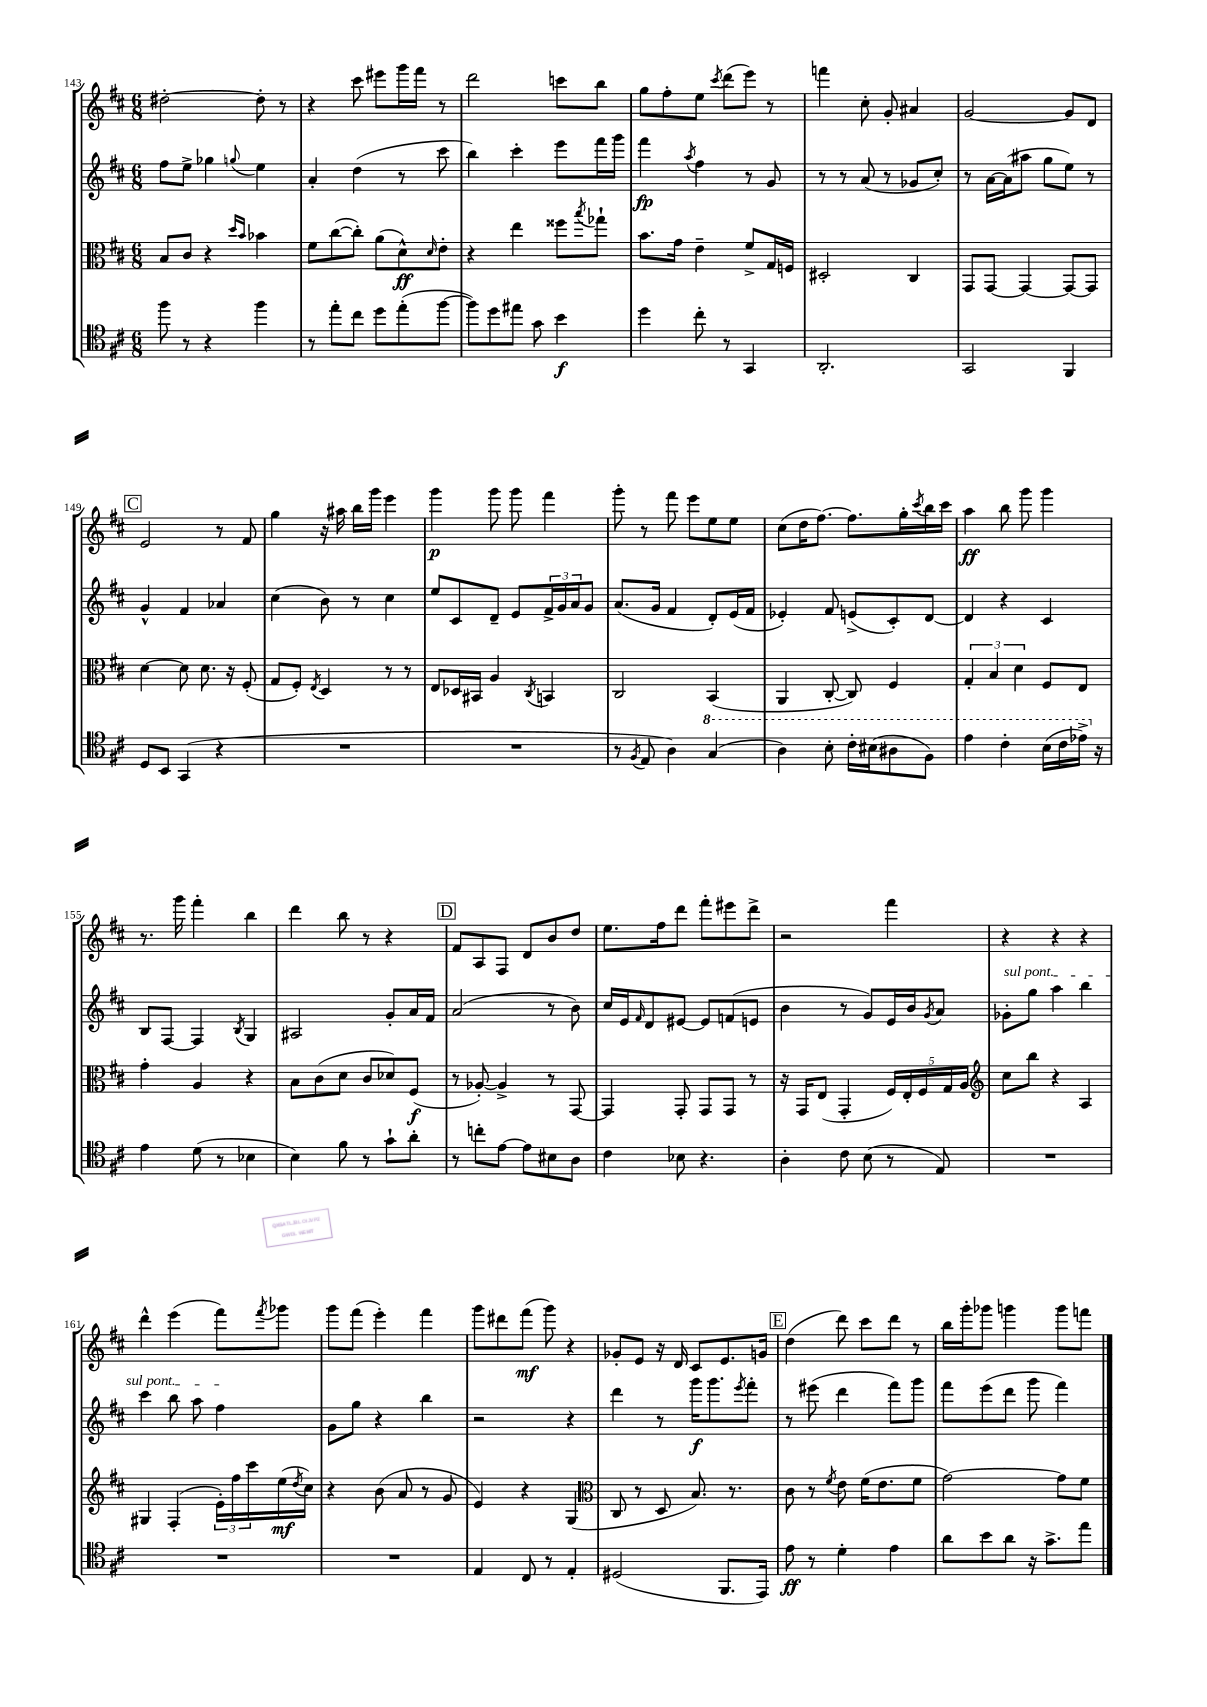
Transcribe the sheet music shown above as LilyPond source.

<<
\new StaffGroup <<
\new Staff = "s0" {
    \clef treble \key d \major \numericTimeSignature \time 6/8
    dis''2~-. dis''8-. r8 |
    r4 cis'''8 eis'''8 g'''16 fis'''16 r8 |
    d'''2 c'''8 b''8 |
    g''8 fis''8-. e''8 \acciaccatura { cis'''8 } d'''8( e'''8) r8 |
    f'''4 cis''8-. g'8-. ais'4 |
    g'2~ g'8 d'8 |
    \mark \markup { \box "C" } e'2 r8 fis'8 |
    g''4 r16 ais''16 b''16 g'''16 e'''4 |
    g'''4\p g'''8 g'''8 fis'''4 |
    g'''8-. r8 fis'''8 e'''8 e''8 e''8 |
    cis''8( d''16 fis''8.~) fis''8. g''16-. \acciaccatura { cis'''8 } b''16 cis'''16 |
    a''4\ff b''8 g'''8 g'''4 |
    r8. g'''16 fis'''4-. b''4 |
    d'''4 b''8 r8 r4 |
    \mark \markup { \box "D" } fis'8 a8 fis8 d'8 b'8 d''8 |
    e''8. fis''16 d'''8 fis'''8-. eis'''8 d'''8-> |
    r2 fis'''4 |
    r4 r4 r4 |
    d'''4-^ e'''4( fis'''8) \acciaccatura { fis'''8 } ges'''8 |
    g'''8 fis'''8( e'''4-.) fis'''4 |
    g'''8 dis'''8 fis'''8\mf( g'''8) r4 |
    ges'8-. e'8 r16 d'16 cis'8 e'8. g'16 |
    \mark \markup { \box "E" } d''4( d'''8) cis'''8 d'''8 r8 |
    b''16 g'''16-. ges'''8 g'''4 g'''8 f'''8 \bar "|." |
}
\new Staff = "s1" {
    \clef treble \key d \major \numericTimeSignature \time 6/8
    fis''8 e''8-> ges''4 \appoggiatura { g''8 } e''4 |
    a'4-. d''4( r8 cis'''8 |
    b''4) cis'''4-. e'''8 fis'''16 g'''16 |
    fis'''4\fp \acciaccatura { a''8 } fis''4 r8 g'8 |
    r8 r8 a'8( r8 ges'8 cis''8-.) |
    r8 a'16~ a'16( ais''8 g''8 e''8) r8 |
    \mark \markup { \box "C" } g'4-^ fis'4 aes'4 |
    cis''4( b'8) r8 cis''4 |
    e''8 cis'8 d'8-- e'8 \tuplet 3/2 { fis'16-> g'16 a'16 } g'8 |
    a'8.( g'16 fis'4 d'8-.) e'16( fis'16 |
    ees'4-.) fis'8 e'8->( cis'8-.) d'8~ |
    d'4 r4 cis'4 |
    b8 fis8~ fis4 \acciaccatura { b8 } g4 |
    ais2 g'8-. a'16 fis'16 |
    \mark \markup { \box "D" } a'2( r8 b'8) |
    cis''16 e'16 \grace { fis'16 } d'8 eis'8~ eis'8 f'8( e'8 |
    b'4 r8 g'8) e'16 b'16 \acciaccatura { g'8 } a'8 |
    \once \override TextSpanner.bound-details.left.text = \markup { \italic "sul pont." } ges'8-.\startTextSpan g''8 a''4 b''4 |
    cis'''4 b''8 a''8 fis''4\stopTextSpan |
    g'8 g''8 r4 b''4 |
    r2 r4 |
    d'''4 r8 g'''16\f g'''8. \acciaccatura { e'''8 } fis'''8-. |
    \mark \markup { \box "E" } r8 eis'''8( d'''4 fis'''8) g'''8 |
    fis'''8 e'''8( d'''8 g'''8 fis'''4) \bar "|." |
}
\new Staff = "s2" {
    \clef alto \key d \major \numericTimeSignature \time 6/8
    b8 cis'8 r4 \grace { d''16 b'16 } bes'4 |
    fis'8 cis''8~( cis''8-.) a'8( d'8-^\ff) \grace { d'16 } e'8-. |
    r4 e''4 fisis''8 \acciaccatura { b''8 } ges''8-! |
    b'8. g'16 e'4-- fis'8-> g16 f16 |
    dis2-. cis4 |
    g,8 g,8~ g,4~ g,8~ g,8 |
    \mark \markup { \box "C" } d'4~ d'8 d'8. r16 fis8-.( |
    g8 fis8-.) \acciaccatura { e8 } d4 r8 r8 |
    e8 des16 bis,16 a4 \acciaccatura { cis8 } b,4 |
    cis2 b,4( |
    a,4 cis8~-. cis8) fis4 |
    \tuplet 3/2 { g4-. b4 d'4 } fis8 e8 |
    g'4-. a4 r4 |
    b8 cis'8( d'8 cis'8 des'8) fis8\f( |
    \mark \markup { \box "D" } r8 aes8~-.) aes4-> r8 g,8~ |
    g,4 g,8-. g,8 g,8 r8 |
    r16 g,16 e8( g,4-. \tuplet 5/4 { fis16) e16-. fis16 g16 a16 } |
    \clef treble cis''8 b''8 r4 a4 |
    gis4 fis4-.( \tuplet 3/2 { e'16-.) fis''16 cis'''16 } e''16\mf( \acciaccatura { d''8 } cis''16) |
    r4 b'8( a'8 r8 g'8 |
    e'4) r4 g4( |
    \clef alto cis8 r8 d8 b8.) r8. |
    \mark \markup { \box "E" } cis'8 r8 \acciaccatura { fis'8 } e'8 fis'16( e'8. fis'8 |
    g'2~) g'8 fis'8 \bar "|." |
}
\new Staff = "s3" {
    \clef tenor \key d \major \numericTimeSignature \time 6/8
    fis''8 r8 r4 fis''4 |
    r8 e''8-. cis''8 d''8 e''8-.( fis''8~ |
    fis''8) d''8 eis''8 g'8 b'4\f |
    d''4 cis''8-. r8 g,4 |
    a,2.-. |
    g,2 fis,4 |
    \mark \markup { \box "C" } d8 b,8 g,4( r4 |
    R2. |
    R2. |
    r8 \acciaccatura { fis8 } e8 a4) \ottava #1 g'4( |
    a'4) b'8-. cis''16-. bis'16( ais'8 fis'8) |
    e''4 cis''4-. b'16( cis''16 ees''16->) \ottava #0 r16 |
    e'4 d'8( r8 bes4 |
    b4) fis'8 r8 g'8-! a'8-. |
    \mark \markup { \box "D" } r8 c''8-. e'8~ e'8 bis8 a8 |
    cis'4 bes8 r4. |
    a4-. cis'8 b8( r8 e8) |
    R2. |
    R2. |
    R2. |
    e4 cis8 r8 e4-. |
    dis2( fis,8. e,16) |
    \mark \markup { \box "E" } e'8\ff r8 d'4-. e'4 |
    a'8 b'8 a'8 r16 g'8.-> e''8 \bar "|." |
}
>>
>>
\layout { \context { \Score currentBarNumber = #143 } }
